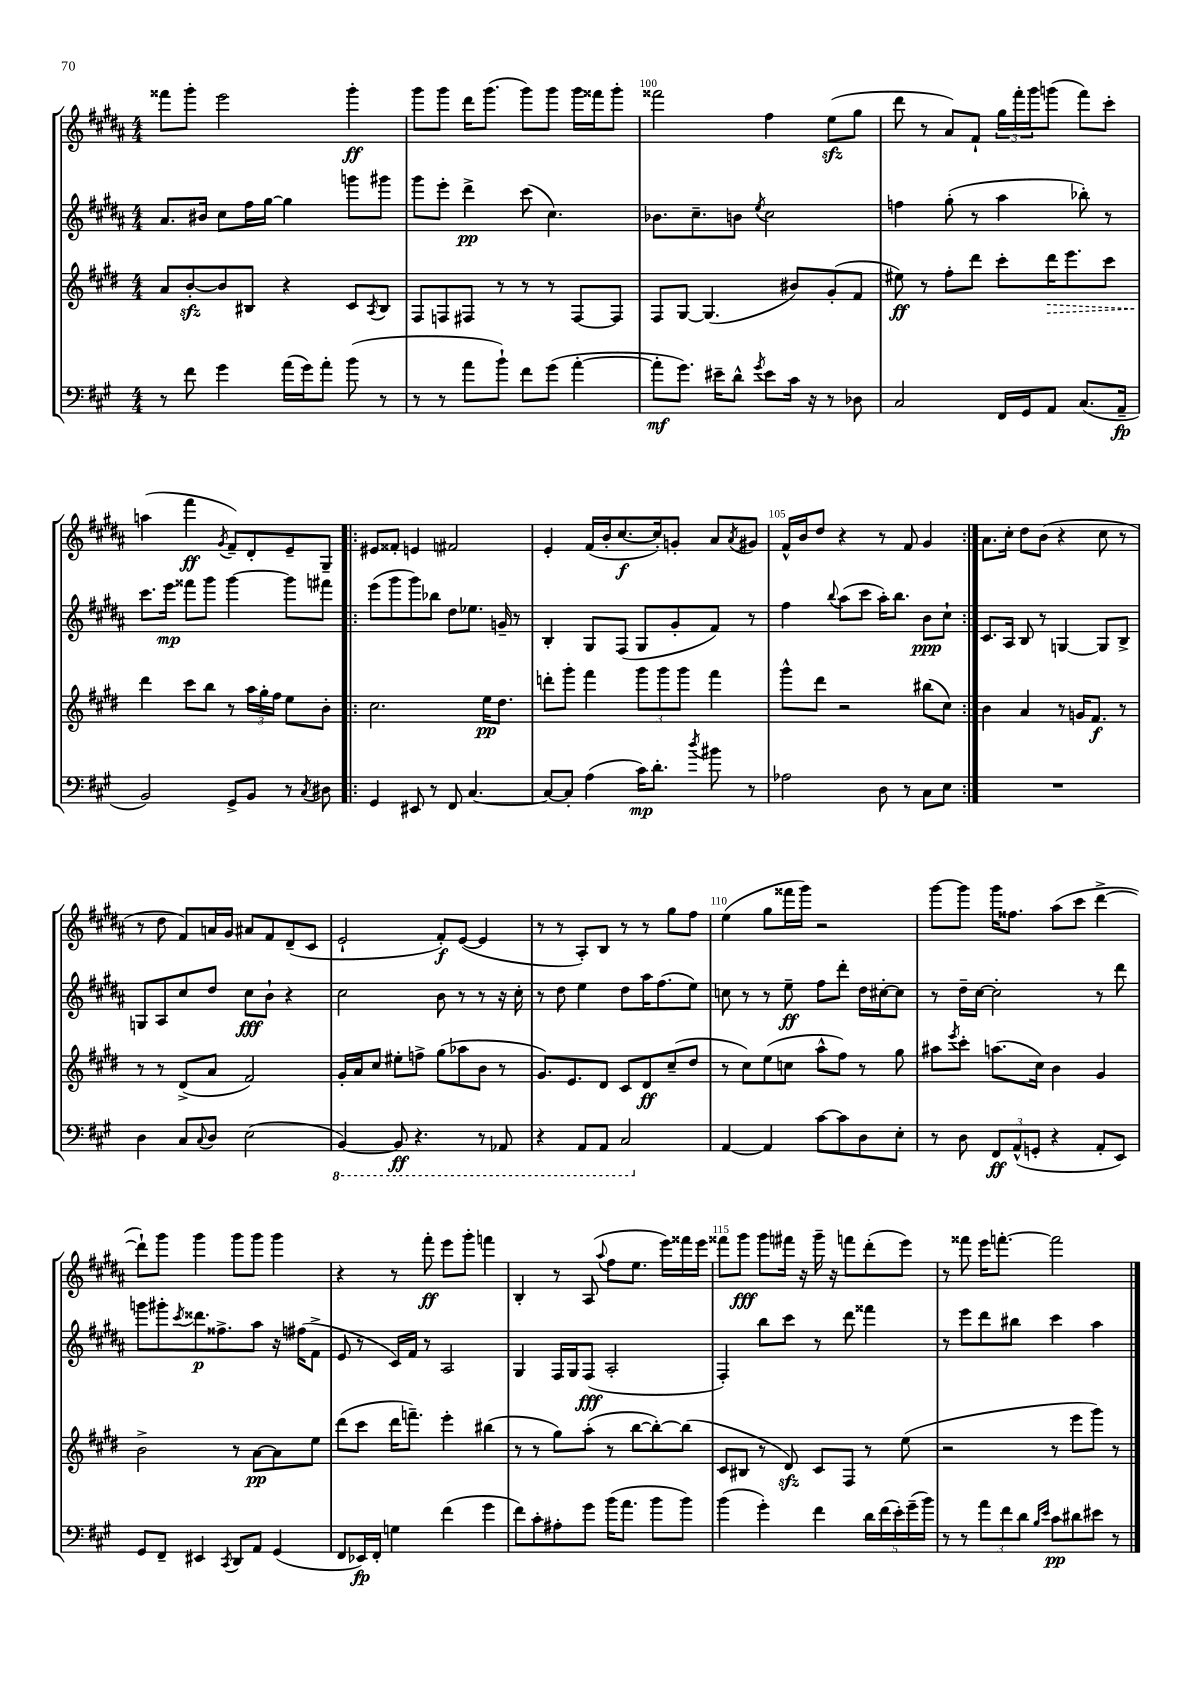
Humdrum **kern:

**kern	**kern	**kern	**kern
*staff4	*staff3	*staff2	*staff1
*clefF4	*clefG2	*clefG2	*clefG2
*k[f#c#g#]	*k[f#c#g#d#]	*k[f#c#g#d#a#]	*k[f#c#g#d#a#]
*M4/4	*M4/4	*M4/4	*M4/4
8r	8a	8.a#	8fff##
8f#	[8b'	.	8ggg#'
.	.	16b#	.
4g#	8b]	8cc#	2eee
.	8B#	16ff#	.
.	.	[16gg#	.
(16a	4r	4gg#]	.
16g#)	.	.	.
8a'	.	.	.
(8b	8c#	8ggg	4ggg#'
.	8qA	.	.
8r	8B#	8ggg#	.
=	=	=	=
8r	8F#	8ggg#	8ggg#
8r	8F	8eee'	8ggg#
8a	8F#	4ddd#^	16ddd#
.	.	.	(8.ggg#
8b`)	8r	.	.
8f#	8r	(8ccc#	8ggg#)
(8g#	8r	4.cc#)	8ggg#
[4a'	[8F#	.	16ggg#
.	.	.	16fff##
.	8F#]	.	8ggg#'
=	=	=	=
8a']	8F#	8.b-	2fff##
8.g#)	[8G#	.	.
.	.	8.cc#~	.
.	(4.G#]	.	.
16e#~	.	.	.
8d^^	.	8b	.
8qg#	.	8qee	.
8e#	.	2cc#	4ff#
16c#	8b#)	.	.
16r	.	.	.
8r	(8g#'	.	(8ee
8D-	8f#	.	8gg#
=	=	=	=
2C#	8ee#)	4ff	8ddd#
.	8r	.	8r
.	8ff#'	(8gg#'	8a#)
.	8ddd#	8r	8f#`
16FF#	8ccc#'	4aa#	24gg#
.	.	.	24fff#'
16GG#	.	.	.
.	.	.	24ggg#
8AA	16ddd#	.	(8ggg
.	8.eee	.	.
(8.C#	.	8bb-')	8fff#)
.	8ccc#	8r	8ccc#'
16AA~	.	.	.
=	=	=	=
2BB)	4ddd#	8.ccc#	(4aa
.	.	16eee	.
.	8ccc#	8fff##	4fff#
.	8bb	8ggg#	.
.	.	.	8qg#
8GG#^	8r	[4ggg#	8f#~)
8BB	24aa	.	8d#'
.	24gg#'	.	.
.	24ff#	.	.
8r	8ee	8ggg#]	8e~
8qC#	.	.	.
8D#	8b'	8fff#	8G#~
=!|:	=!|:	=!|:	=!|:
4GG#	2.cc#	(8eee	8e#
.	.	8ggg#	8f##'
8EE#	.	8ggg#)	4e
8r	.	8bb-	.
8FF#	.	8dd#	2f#
[4.C#	.	8.ee-	.
.	16ee	.	.
.	8.dd#	16g~	.
.	.	8r	.
=	=	=	=
8C#_	8ddd'	4B'	4e'
8C#']	8ggg#'	.	.
(4A	4fff#	8G#	(16f#
.	.	.	16b'
.	.	(8F#	[8.cc#
16c#)	12ggg#	8G#	.
8.d'	.	.	16cc#'])
.	12ggg#	.	.
.	.	8g#'	8g'
.	12ggg#	.	.
8qdd	.	.	.
8b#	4fff#	8f#)	8a#
.	.	.	8qa#
8r	.	8r	8g#
=	=	=	=
2A-	8ggg#^^	4ff#	16f#^^
.	.	.	16b
.	8ddd#	.	8dd#
.	.	8qqbb	.
.	2r	(8aa#	4r
.	.	8ccc#	.
8D	.	16aa#')	8r
.	.	8.bb	.
8r	.	.	8f#
8C#	(8bb#	8b	4g#
8E	8cc#)	8cc#`	.
=:|!	=:|!	=:|!	=:|!
1r	4b	8.c#	8.a#
.	.	16A#	16cc#'
.	4a	8B	8dd#
.	.	8r	(8b
.	8r	[4G	4r
.	16g	.	.
.	8.f#	.	.
.	.	8G]	8cc#
.	8r	8B^	8r
=	=	=	=
4D	8r	8G	8r
.	8r	8A#	8dd#
8C#	(8d#^	8cc#	8f#)
8qqC#	.	.	.
8D	8a	8dd#	16a
.	.	.	16g#
(2E	2f#)	8cc#	8a#
.	.	8b`	8f#
.	.	4r	(8d#~
.	.	.	8c#
=	=	=	=
[4BBB)	16g#'	2cc#	2e`
.	16a	.	.
.	8cc#	.	.
8BBB]	8ee#'	.	.
4.r	8ff^	.	.
.	(8gg#	8b	8f#')
.	8aa-	8r	([8e
8r	8b	8r	4e]
8AAA-	8r	16r	.
.	.	16cc#'	.
=	=	=	=
4r	8.g#)	8r	8r
.	.	8dd#	8r
.	8.e	.	.
8AAA	.	4ee	8A#')
8AAA	8d#	.	8B
2CC#	8c#	8dd#	8r
.	8d#	16aa#	8r
.	.	(8.ff#	.
.	(8cc#~	.	8gg#
.	8dd#	8ee)	8ff#
=	=	=	=
[4AA	8r	8cc	(4ee
.	8cc#)	8r	.
4AA]	(8ee	8r	8gg#
.	8cc	8ee~	16fff##
.	.	.	16ggg#)
[8c#	8aa^^	8ff#	2r
8c#]	8ff#)	8ddd#'	.
8D	8r	16dd#	.
.	.	[16cc#'	.
8E'	8gg#	8cc#]	.
=	=	=	=
8r	8aa#	8r	[8ggg#
.	8qeee	.	.
8D	8ccc#'	16dd#~	8ggg#]
.	.	[16cc#	.
12FF#	(8.aa	2cc#']	16ggg#
.	.	.	8.ff##
(12AA^^	.	.	.
12GG'	.	.	.
.	16cc#)	.	.
4r	4b	.	(8aa#
.	.	.	8ccc#
8AA'	4g#	8r	[4ddd#^
8EE)	.	8ddd#	.
=	=	=	=
8GG#	2b^	8ggg	8ddd#`])
8FF#~	.	8ggg#'	8ggg#
.	.	8qccc#	.
4EE#	.	8.ddd##	4ggg#
.	.	8.ff##^	.
8qCC#	.	.	.
8DD	8r	.	8ggg#
8AA	[8a	8aa#	8ggg#
(4GG#	8a]	16r	4ggg#
.	.	(16ff#	.
.	8ee	8f#^	.
=	=	=	=
8FF#	(8ddd#	8e	4r
16EE-)	8ccc#	8r	.
16FF#'	.	.	.
4G	16ddd#	16c#)	8r
.	8.fff~)	16f#	.
.	.	8r	8fff#'
(4f#	4eee'	2A#	8eee
.	.	.	8ggg#'
4g#	(4bb#	.	4fff
=	=	=	=
8f#)	8r	4G#	4B'
8c#'	8r	.	.
8A#'	8gg#)	16F#	8r
.	.	16G#	.
8g#	(8aa'	(8F#	(8A#
.	.	.	8qqaa#
(16b	8r	2A#'	8ff#
8.a	.	.	.
.	[8bb	.	8.ee
8b	8bb'_)	.	.
.	.	.	16eee)
8b)	(8bb]	.	16fff##
.	.	.	16eee
=	=	=	=
(4b	8c#	4F#')	8fff##
.	8B#	.	8ggg#
4g#')	8r	8bb	8ggg#
.	8d#)	8ccc#	16fff#
.	.	.	16r
4f#	8c#	8r	16ggg#~
.	.	.	16r
.	8F#	8ddd#	8fff
20d	8r	4fff##	(8ddd#'
(20f#	.	.	.
20e')	.	.	.
.	(8ee	.	8eee)
(20g#~	.	.	.
20b)	.	.	.
=	=	=	=
8r	2r	8r	8r
8r	.	8eee	8fff##
12a	.	8ddd#	16eee
.	.	.	[8.fff'
12f#	.	.	.
.	.	8bb#	.
12d	.	.	.
16qqB	.	.	.
16qqe	.	.	.
8c#	8r	4ccc#	2fff]
8d#	8eee	.	.
8e#	8ggg#)	4aa#	.
8r	8r	.	.
==	==	==	==
*-	*-	*-	*-
